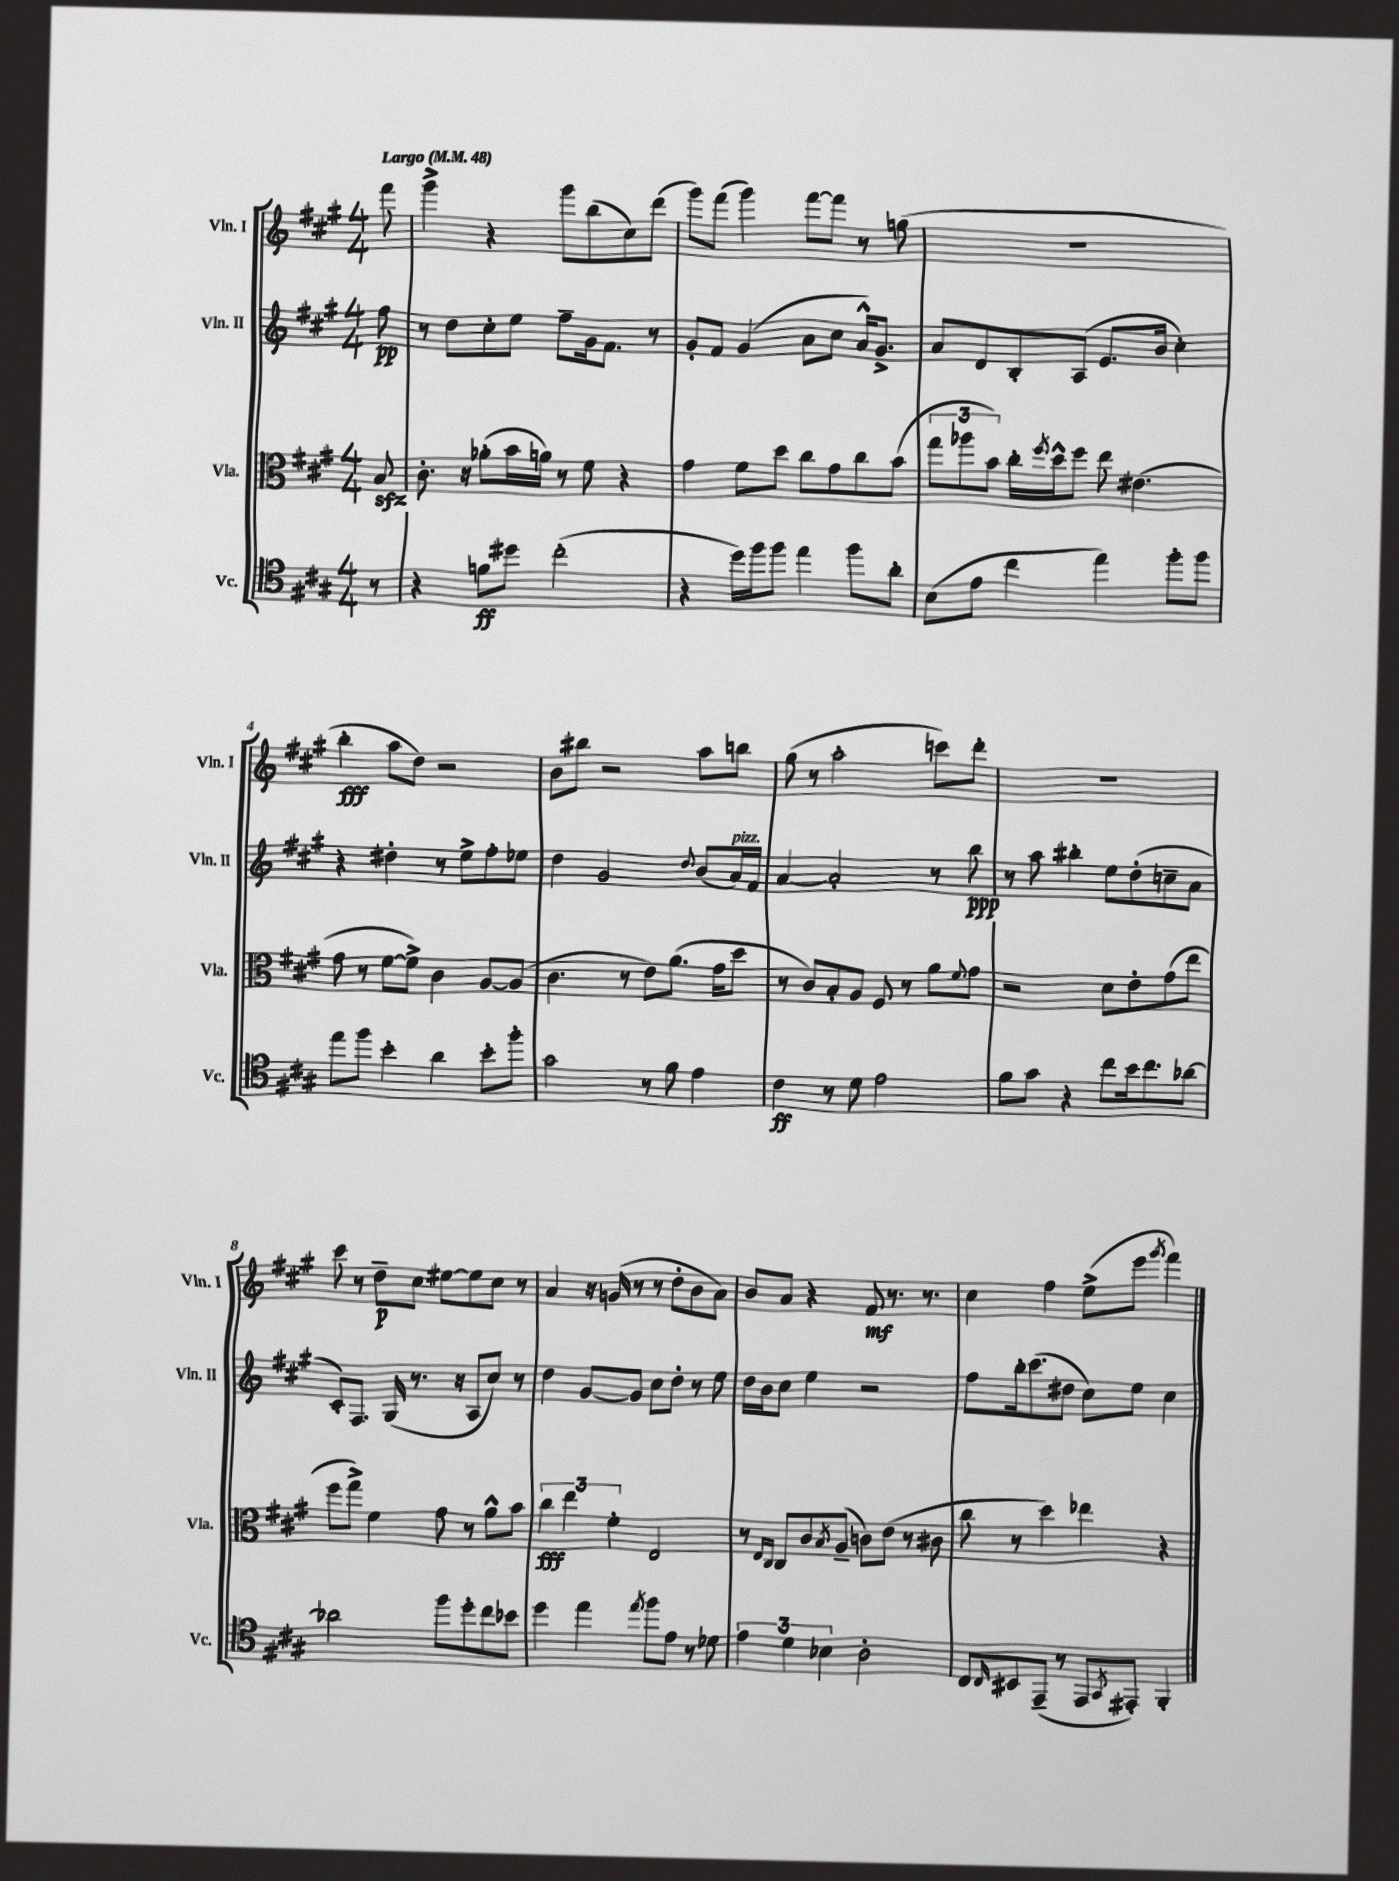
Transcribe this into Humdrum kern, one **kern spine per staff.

**kern	**kern	**kern	**kern
*staff4	*staff3	*staff2	*staff1
*clefC4	*clefC3	*clefG2	*clefG2
*k[f#c#g#]	*k[f#c#g#]	*k[f#c#g#]	*k[f#c#g#]
*M4/4	*M4/4	*M4/4	*M4/4
*MM48	*MM48	*MM48	*MM48
8r	8B	8ff#	8fff#
=	=	=	=
4r	8.c#'	8r	4ggg#^
.	.	8dd	.
.	16r	.	.
8f	(8a-'	8cc#'	4r
8dd#	16b	8ee	.
.	16a)	.	.
(2cc#'	8r	8ff#~	8ggg#
.	8f#	16g#	(8bb
.	.	8.f#	.
.	4r	.	8cc#)
.	.	8r	(8ddd
=	=	=	=
4r	4g#	8g#'	8ggg#)
.	.	8f#	(8fff#
16dd)	8f#	(4g#	4ggg#)
16ff#	.	.	.
8ff#	8dd	.	.
4ee	8cc#	8a	[8fff#
.	8g#	8cc#	8fff#]
8ff#	8cc#	16a^^)	8r
.	.	8.g#^	.
8a'	(8b	.	(8gg
=	=	=	=
(8B	12gg#	8a	1r
.	12aa-	.	.
8e	.	8d	.
.	12b)	.	.
4cc#	16cc#'	8B'	.
.	8qff#	.	.
.	16dd^^	.	.
.	8ff#	(8A	.
4ee)	8ee	8.e	.
.	(4.e#	.	.
.	.	16b	.
8ff#'	.	4cc#')	.
8ff#	.	.	.
=	=	=	=
8ee	8g#	4r	4bb'
8ff#	8r	.	.
4b'	[8f#	4dd#'	8aa
.	8f#^])	.	8dd)
4a	4c#	8r	2r
.	.	8ee^	.
8b'	[8A	8ff#'	.
8ff#'	(8A]	8ee-	.
=	=	=	=
2g#	4.c#	4dd	8b
.	.	.	8bb#
.	.	2g#	2r
.	8r	.	.
8r	8e)	.	.
8f#	(8.a	.	.
.	.	8qqdd	.
4e	.	(8b	8aa
.	16g#	.	.
.	8dd	16a)	8bb
.	.	16f#	.
=	=	=	=
4c#	8r	[4a	(8gg#
.	8c#)	.	8r
8r	8B'	2a']	2aa'
8d	8A	.	.
2e	8F#	.	.
.	8r	.	.
.	8a	8r	8ccc)
.	8qqf#	.	.
.	8g#	8bb	8ddd'
=	=	=	=
8f#	2r	8r	1r
8g#	.	8aa	.
4r	.	4bb#'	.
8cc#	8d	8ee	.
16b	8e'	(8dd'	.
8.cc#	.	.	.
.	(8g#	8cc~	.
[8a-	8ee	8a	.
=	=	=	=
2a-]	8ff#	8c#')	8ccc#
.	8gg#^)	8.F#	8r
.	4f#	.	8dd~
.	.	(16G#	.
.	.	8.r	8cc#
8ff#	8g#	.	[8ee#
.	.	16r	.
8dd'	8r	8A	8ee#]
8cc#	8a^^	8cc#)	8cc#
8b-	8b	8r	8r
=	=	=	=
4dd	6cc#	4dd	4a
.	6ee	.	.
4ee	.	[8g#	16r
.	.	.	(16g
.	6f#'	.	.
.	.	8g#]	8r
8qee	.	.	.
8ff#	2E	8cc#	8r
8e	.	8dd'	8dd'
8r	.	8r	8b
8d-	.	8ee	8a)
=	=	=	=
6e	8r	16dd	8b
.	.	16b	.
.	16qqE	.	.
.	16qqC#	.	.
.	8C#	8cc#	8a
6d	.	.	.
.	8c#	4ee	4r
6B-	.	.	.
.	8qB	.	.
.	(8A~	.	.
2A'	8c)	2r	8f#
.	(8e	.	8.r
.	8r	.	.
.	.	.	8.r
.	8c#	.	.
=	=	=	=
8C#	8cc#	8ff#	4cc#
16qqC#	.	.	.
8BB#	8r	16bb'	.
.	.	(8.ccc#	.
(8EE~	4dd)	.	4ff#
8r	.	8dd#	.
8EE	4ee-	8cc#)	(8ee^
8qGG#	.	.	.
8EE#')	.	8ee	8eee
.	.	.	8qggg#
4FF#'	4r	4cc#	4fff#)
==	==	==	==
*-	*-	*-	*-
